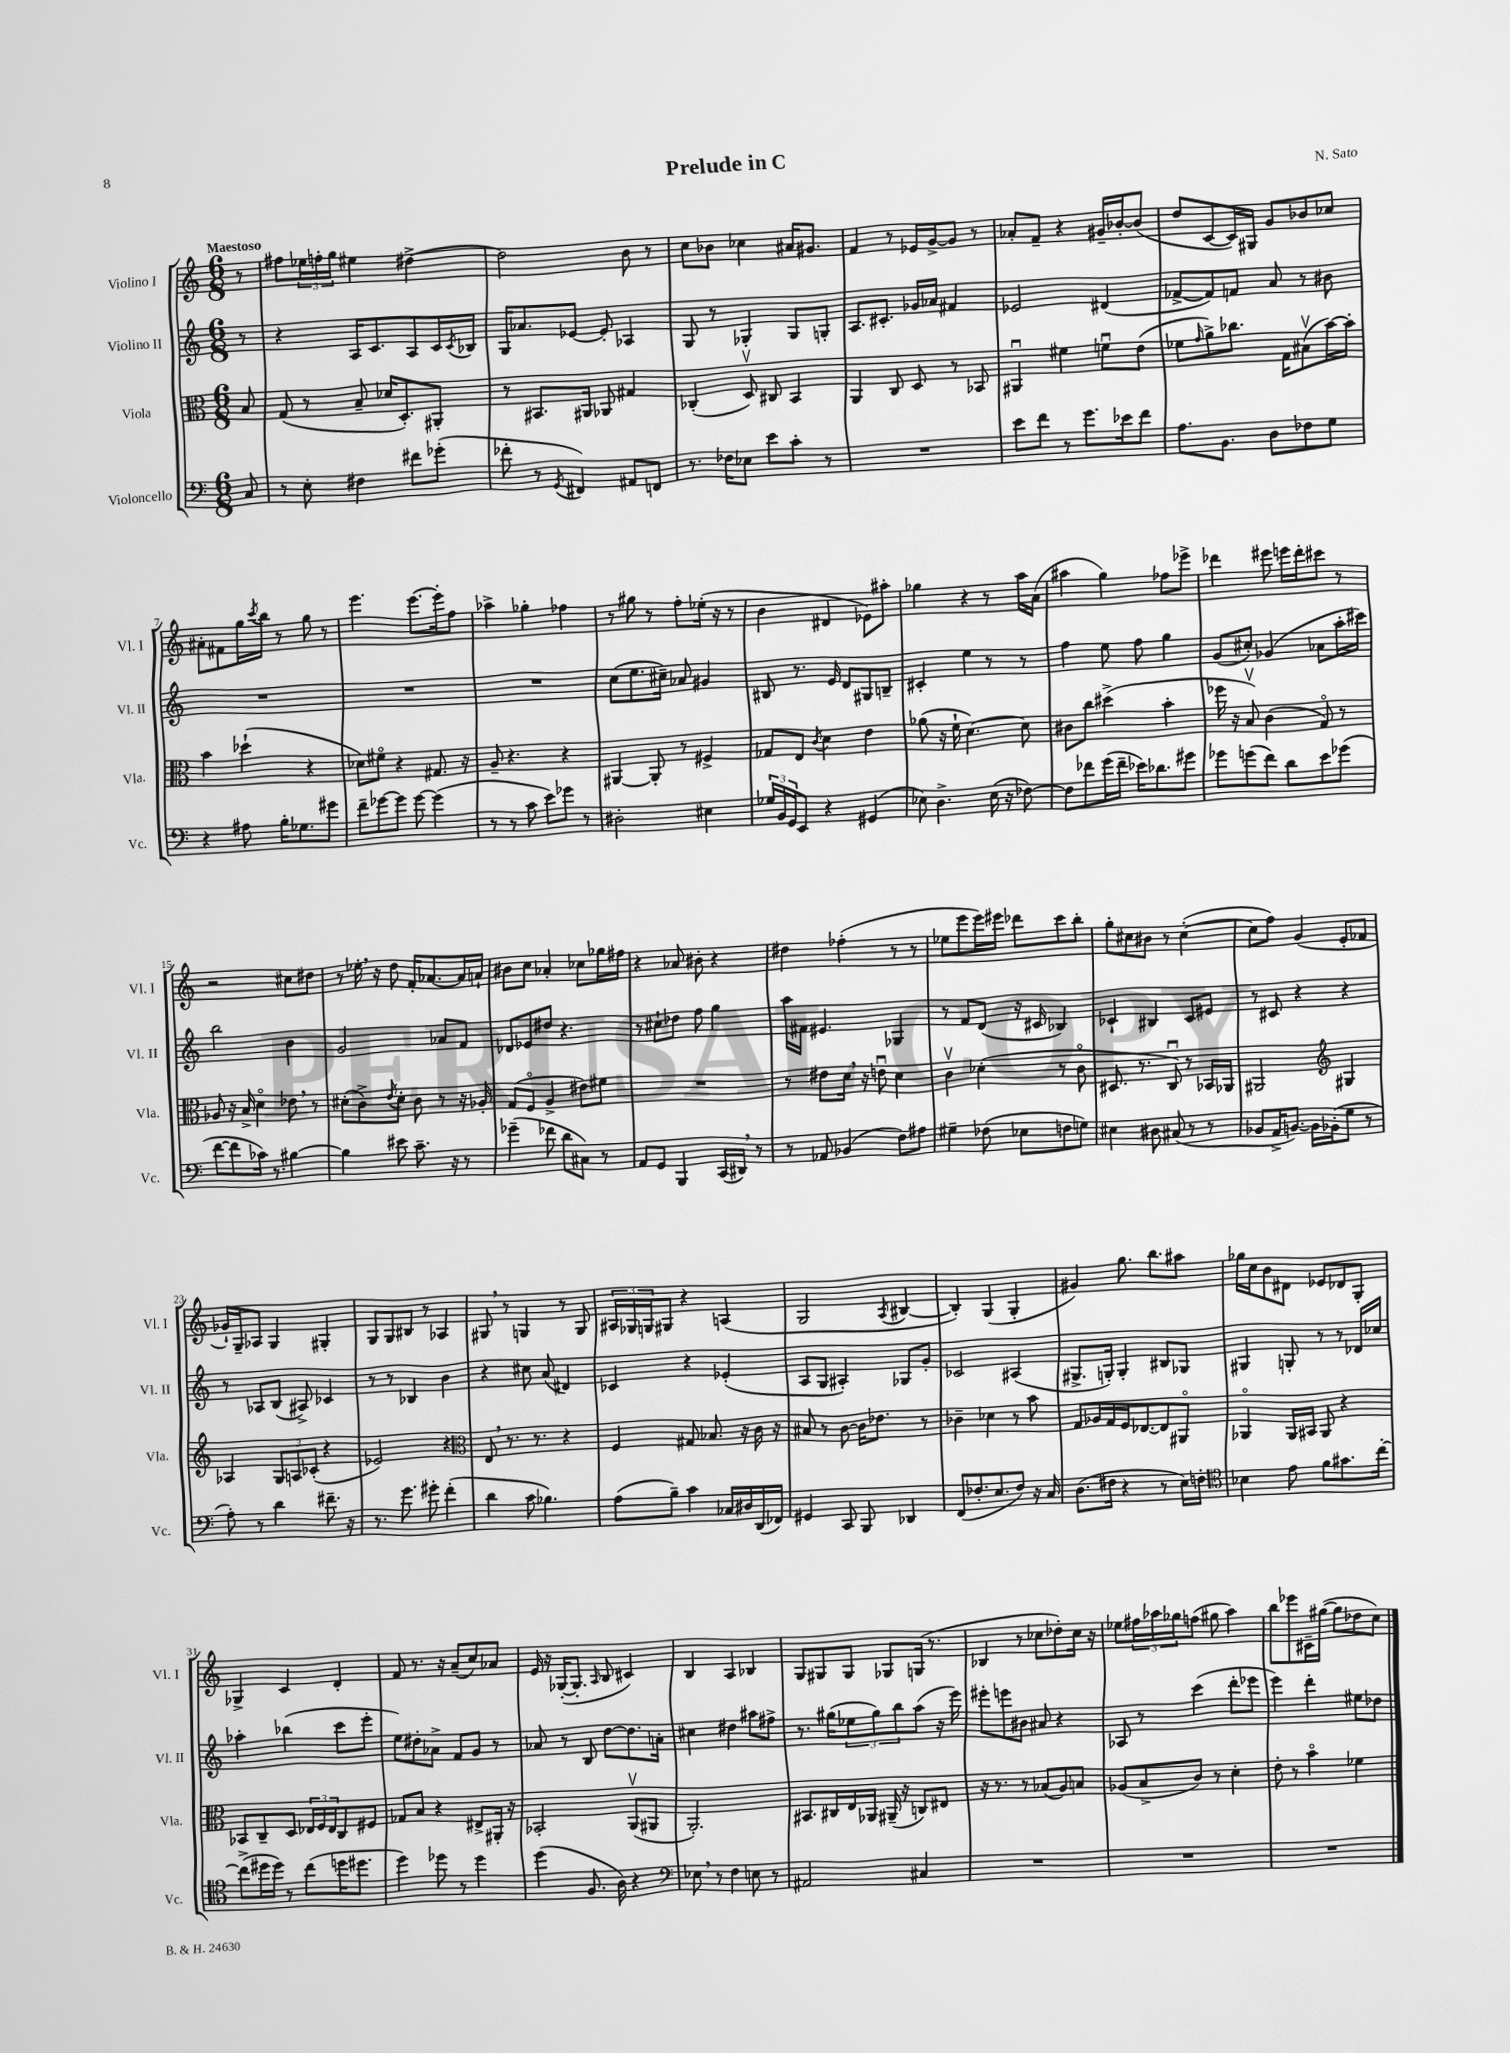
\header { title = "Prelude in C" composer = "N. Sato" }
<<
\new StaffGroup <<
\new Staff = "s0" \with { instrumentName = "Violino I" shortInstrumentName = "Vl. I" } {
    \clef treble \key c \major \numericTimeSignature \time 6/8 \partial 8 \tempo "Maestoso"
    r8 |
    fis''8 \tuplet 3/2 { ees''16 f''16-. g''16 } eis''4 dis''4~-> |
    dis''2 b'8 r8 |
    c''8 bes'8 ces''4 ais'16 gis'8. |
    f'4 r8 ees'16 g'16~-> g'8 r8 |
    aes'8-. f'8-- r4 gis'16-- bes'16~-. bes'8( |
    d''8 c'8~ c'16) gis16 g'8 bes'8 ces''8 |
    ais'8-. fis'8 g''16 \acciaccatura { c'''8 } b''16 r8 g''8 r8 |
    e'''4. e'''8.~ e'''16-. f''8 |
    aes''4-> ges''4-. fes''4 |
    r8 gis''8 r8 f''8-. ees''16-.( r16 r8 |
    b'4 dis'4 ees'8) ais''8-. |
    ges''4 r4 r8 a''16 a'16( |
    ais''4 g''4) fes''8 ees'''8-> |
    des'''4 eis'''8 e'''16 des'''16-. cis'''8 r8 |
    r2 cis''8 dis''8 |
    r8 ees''16-. \breathe r16 d''8 f'16-. aes'8.~ aes'16 a'16-! |
    bis'8 c''8 aes'4-. ces''8 ges''16 fis''16 |
    r4 aes'8 bis'8-. r4 |
    dis''4 fes''4-.( r8 r8 |
    ees''8 e'''8 e'''16) eis'''16 des'''8 c'''8 b''8-. |
    g''8-. cis''8 bis'8 r8 cis''4~-.( |
    cis''8 f''8) g'4( e'8-. fes'8 |
    ges'16-!) g16-- aes8 g4 gis4-. |
    g8 g8 bis8 r8 aes4 |
    gis8 \breathe r8 g4 r8 g8 |
    \tuplet 3/2 { ais16 ges16 g16 } gis8 r4 a4( |
    g2 \acciaccatura { a8 } bis4~ |
    bis4-.) g4( g4-. |
    gis'4) g''8. b''8. ais''8 |
    ges''16 c''16 b'8 dis'8 ees'8 des'8 g8-. |
    ges4-> c'4 d'4-. |
    f'8 r8. r16 a'8--( c''8) aes'8 |
    e'16 r16 ges16~-.( ges8.-. \grace { a16 } b8 cis'4) |
    b4 a4 bes4 |
    g8 gis8 gis8 ges8 g16( r8. |
    bes4 r8 ces''8 des''8-.) ces''16 r16 |
    ees''8 \tuplet 3/2 { fis''16 aes''16 ges''16 } f''8( gis''8 aes''4) |
    b''8 ees'''8 cis'16-- gis''16~( gis''8 des''8 c''8) \bar "|." |
}
\new Staff = "s1" \with { instrumentName = "Violino II" shortInstrumentName = "Vl. II" } {
    \clef treble \key c \major \numericTimeSignature \time 6/8 \partial 8
    r8 |
    r4 a16 c'8. a8 c'16 \acciaccatura { c'8 } bes16 |
    g16 aes'8. ees'8~ ees'8-. aes4 |
    g8 r8 ges4-. ges8 g8-. |
    a8. cis'8.-. ges'16 aes'16 fis'4 |
    ees'2 dis'4( |
    fes'8~-> fes'8) f'8 a'8 r8 bis'8 |
    R2. |
    R2. |
    R2. |
    c''8( e''8. cis''16--) aes'8 gis'4 |
    bis8 r8. e'16 d'8 gis8 b8-- |
    cis'4-. e''4 r8 r8 |
    f''4 e''8 f''8 g''4 |
    g'8( cis''8-.) ges'4( aes'8 a''16-. cis'''16) |
    b''2 b'4 |
    g'2 aes'8 f'8 |
    des'8 ees'8 dis''8 r4. |
    r8 cis''8-! des''8 f''8 g''4 |
    a''16 fis'16 eis'4. ges4 |
    r8 f'8 d'8( r16 cis'16 bes4) |
    ces'4-! bis4 ces'8 eis'8 |
    r8 cis'8 r4 r4 |
    r8 aes8 b8( ais8->) ces'4 |
    r8 r8 bes4 b'4 |
    r4 cis''8 a'8( dis'4) |
    ces'4 r4 ees'4-.( |
    a8 g8 ais4-.) ges8 g'8-. |
    ces'2 ais4( |
    gis8.-> g16-.) g4-. bis8 ges8 |
    gis4 g8-. r8 r8 des'16 ces''16 |
    aes''4-. bes''4( c'''8 e'''8-. |
    e''8) dis''8-. aes'8-> f'8 g'8 r8 |
    aes'8 r8 b8 d''8~ d''8. a'16-. |
    cis''4 dis''4 ais''8 fis''8-> |
    r8. gis''16( \tuplet 3/2 { ees''8 gis''8) b''8 } a''8( r16 e'''16) |
    eis'''8-. e'''8 bis'8 ais'8 r4 |
    aes8 r8 c'''4( d'''8-. ees'''8 |
    e'''4) d'''4-. eis''8 des''8 \bar "|." |
}
\new Staff = "s2" \with { instrumentName = "Viola" shortInstrumentName = "Vla." } {
    \clef alto \key c \major \numericTimeSignature \time 6/8 \partial 8
    b8 |
    g8( r8 b8-- des'16 d8.-.) ais,8-. |
    r8 bis,8. ais,16 aes,8 gis4 |
    ces4-.( d8\upbow) cis8 b,4 |
    a,4 c8 d8 r8 bes,8 |
    ais,4\downbow fis'4 f'8\downbow e'8( |
    fes'8 \grace { g'16 } a'8->) ces''8. g16 bis8\upbow( b'16~) b'16-. |
    b'4 des''4-!( r4 |
    des'8) fis'8\flageolet r4 gis8. r16 |
    a8-- r4. r4 |
    ais,4~ ais,8-. r8 fis4-> |
    ges8 e8 \acciaccatura { c'8 } d'4 e'4 |
    aes'8( r16 f'16-! d'4.~) d'8 |
    cis'8 c''8 dis''4->( b'4-. |
    fes''16 r16 b8\upbow) c'4( g8\flageolet) r8 |
    aes8 r16 b16-> d'4\flageolet ees'8 \breathe r8 |
    dis'8-.( c'8->) \acciaccatura { e'8 } dis'8-. c'8 r8 r16 aes16-. |
    g8( f8\flageolet a4-> eis'8) fis'8 |
    R2. |
    r8 eis'8 d'16 \breathe r16 e'8\downbow d'4 |
    c'4\upbow des'4-.( r8 c'8\flageolet |
    dis8. r8. c8\downbow) r8 bes,16 aes,16 |
    ais,2 \clef treble gis4 |
    aes4 \tuplet 3/2 { g8 a8 ces'8-.( } r4 |
    ees'2) r4 |
    \clef alto e8 \breathe r8. r8. r4 |
    f4 gis8 bes8. r16 c'16 r16 |
    bis8 r8 c'8~ c'16 ees'8. r8 |
    ces'4-- des'4 r8 b'8 |
    g8 aes16 g16 f16 ees8.~ ees8 ais,8\flageolet |
    aes,4\flageolet aes,16 bis,16 aes,8 r4 |
    bes,8 c8-- d8 \tuplet 3/2 { ees16 f16 ees16 } c8 fis8 |
    ges8 b8 r4 eis8-> ais,16-. r16 |
    bes,2-. a,8\upbow( ais,8 |
    a,2.-.) |
    bis,8. cis16 e16 aes,16 ais,16--( r16 c8) eis8 |
    r16 r8. r8 bes8( a8) b8 |
    aes8( b8-> c'8) r8 d'4-. |
    e'8-. r8 b'4\flageolet fes'4 \bar "|." |
}
\new Staff = "s3" \with { instrumentName = "Violoncello" shortInstrumentName = "Vc." } {
    \clef bass \key c \major \numericTimeSignature \time 6/8 \partial 8
    c8 |
    r8 e8-. fis4 fis'8 ges'8-.( |
    fes'8-. r8 \acciaccatura { g,8 } fis,4) ais,8 f,8 |
    r8. fes16 ees8 e'8 c'8-. r8 |
    R2. |
    e'8 f'8 r8 g'8. ees'16 f'8 |
    a8. b,8. d8 fes8 g8 |
    r4 ais8 b16-. ges8. gis'8 |
    f'8-- ges'8~ ges'8 ges'8~ ges'4( |
    r8 r8 c'8 e'8) ges'8 r8 |
    dis2-. eis4 |
    \tuplet 3/2 { ges16 b,16 g,16 } e,8 r4 gis,4( |
    ees8) d4.-> ees16( r16 fes8~) |
    fes8 fes'8 g'16( fes'16-- ees'16) des'8. gis'8 |
    ges'8 g'8( f'8) d'8 e'8 ges'8( |
    f'8~ f'8 ces'16) r8. bis4~ |
    bis4 eis'8 c'8.-- r16 r8 |
    ges'4--( fes'8 d'8 cis8) r8 |
    a,8 g,8 b,,4 c,16( dis,16) \breathe r8 |
    r8 aes,8 bes,4( f8) ais8 |
    gis4-- fes8( ees8 f8 g8) |
    eis4 dis8 cis8( r8 r8 |
    bes,8 a,16-> b,8.~) b,16 bes,16-.( g8 r8 |
    a8-.) r8 d'4 fis'8.-- r16 |
    r8. g'8. gis'8-. f'4-.( |
    d'4 c'8 bes4.) |
    a8( b8--) c'4 ces16 dis16 d,16( fes,16) |
    gis,4 c,8 b,,8 des,4 |
    f,8( fes8.-. e8. fes8) r16 c16 |
    d8.( fis16 r4 r8 e16) f16-. |
    \clef tenor bes4 e'8 f'8 gis'8. c''16~-. |
    c''8->( dis''16 dis''16) r8 c''8( d''16 dis''8. |
    d''4) des''8 r8 des''4 |
    d''4( f8. a16) r4 |
    \clef bass ees8 \breathe r8 f4 e8 r8 |
    ais,2 cis4 |
    R2. |
    R2. |
    R2. \bar "|." |
}
>>
>>
